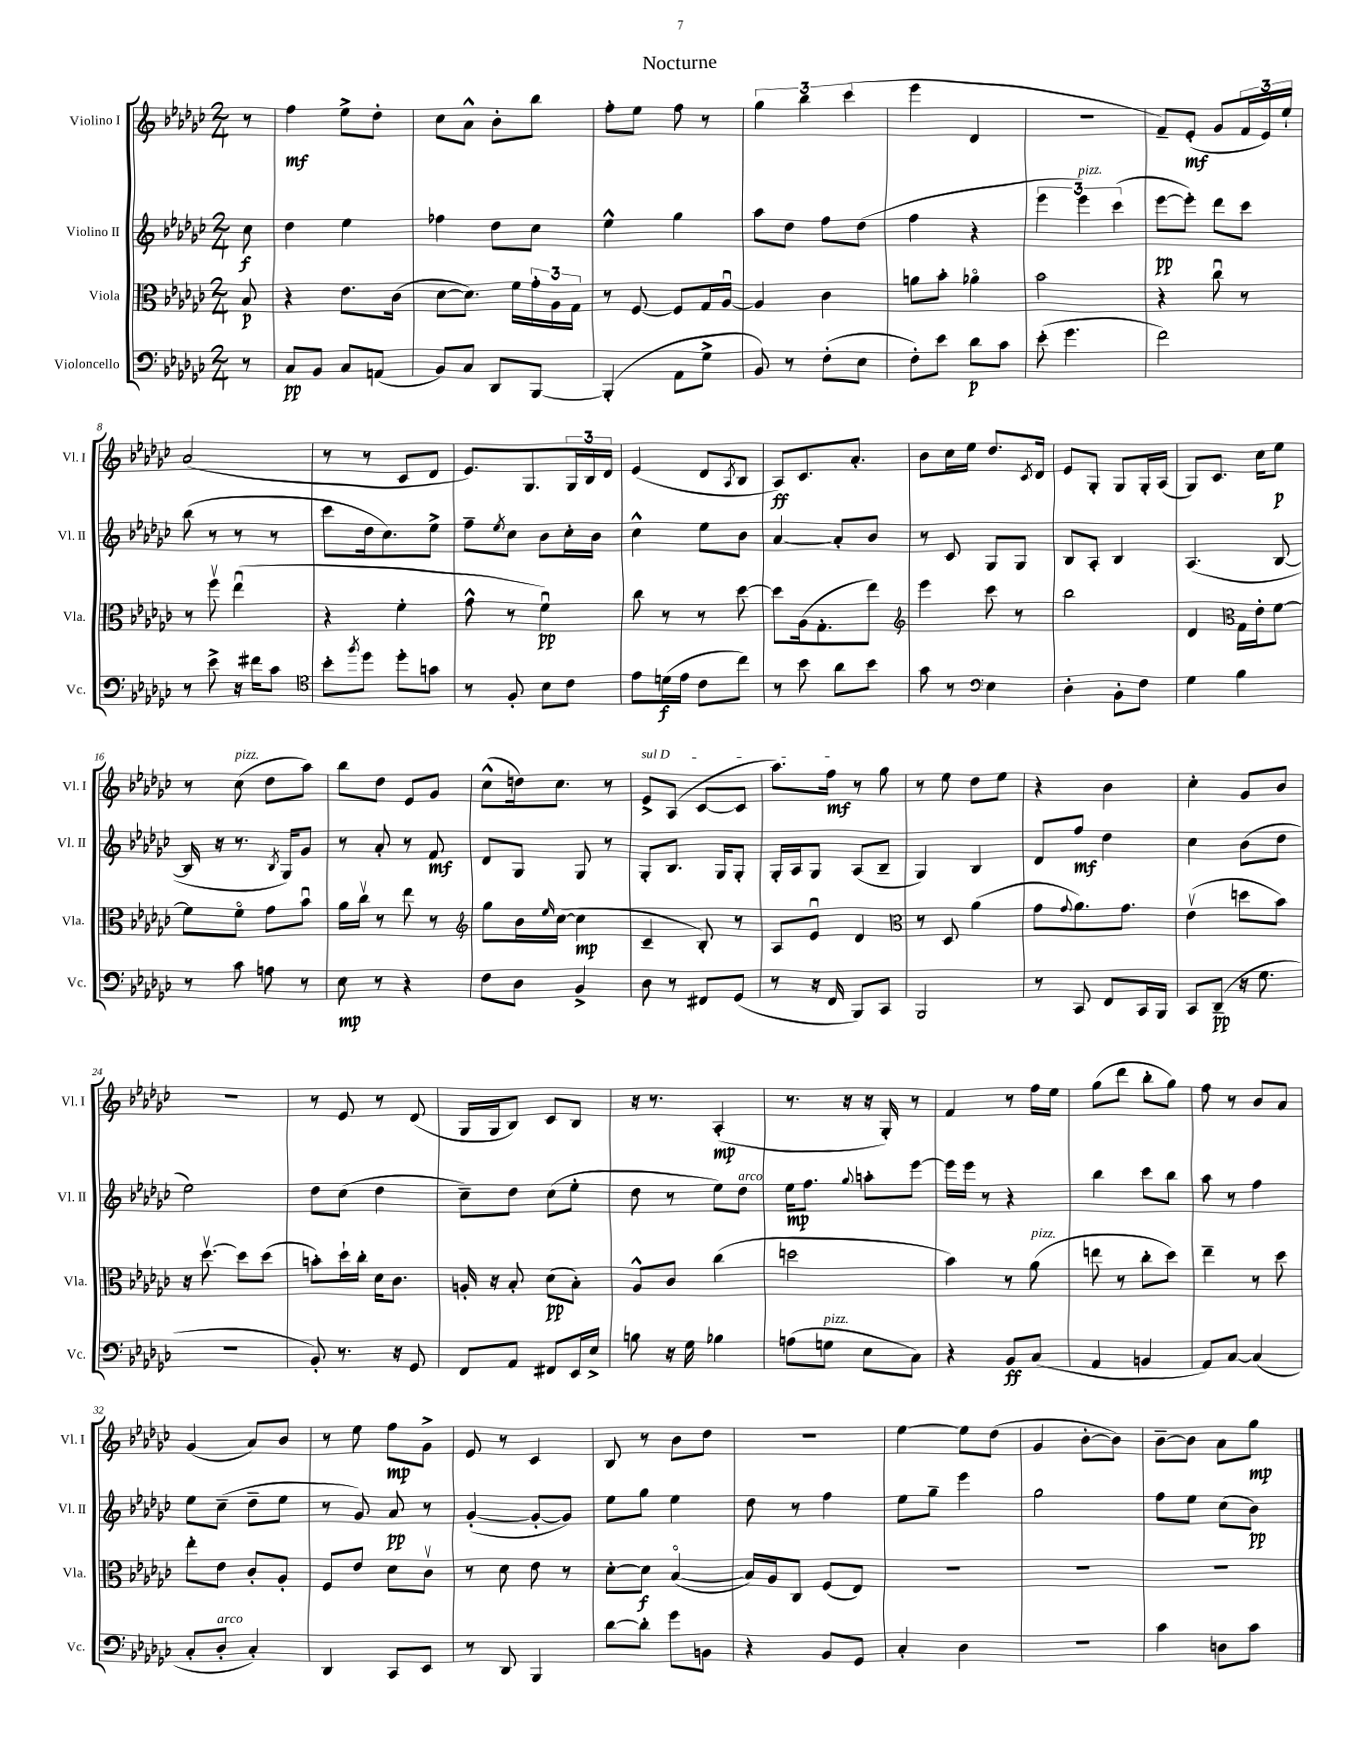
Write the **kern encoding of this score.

**kern	**kern	**kern	**kern
*staff4	*staff3	*staff2	*staff1
*clefF4	*clefC3	*clefG2	*clefG2
*k[b-e-a-d-g-c-]	*k[b-e-a-d-g-c-]	*k[b-e-a-d-g-c-]	*k[b-e-a-d-g-c-]
*M2/4	*M2/4	*M2/4	*M2/4
8r	8B-/	8cc-\	8r
=	=	=	=
8C-/L	4r	4dd-\	4ff\
8BB-/J	.	.	.
8C-/L	8.e-\L	4ee-\	8ee-^\L
(8AA/J	.	.	8dd-'\J
.	(16c-\Jk	.	.
=	=	=	=
8BB-/L)	[8d-\L	4ff-\	8cc-\L
8C-/J	8.d-\]J)	.	8a-^^\J
8DD-/L	.	8dd-\L	8b-'\L
.	16f\LL	.	.
[8BBB-/J	24g-'\	8cc-\J	8bb-\J
.	24A-\	.	.
.	24G-\JJ	.	.
=	=	=	=
(4BBB-'/]	8r	4ee-^^\	8ff'\L
.	[8F/	.	8ee-\J
8AA-\L	8F/]L	4gg-\	8ff\
8G-^\J	16G-/L	.	8r
.	[16A-u/JJ	.	.
=	=	=	=
8BB-/)	4A-/]	8aa-\L	6gg-\
8r	.	8dd-\J	.
.	.	.	6bb-\
(8F'\L	4c-\	8ff\L	.
.	.	.	(6ccc-\
8E-\J	.	(8dd-\J	.
=	=	=	=
8F'\L)	8a\L	4ff\	4eee-\
8e-\J	8b-'\J	.	.
8d-\L	4a-o\	4r	4d-/
8c-\J	.	.	.
=	=	=	=
(8e-'\	2b-\	6eee-\	2r
4.g-\	.	.	.
.	.	6eee-\)	.
.	.	(6ccc-\	.
=	=	=	=
2f\)	4r	[8eee-\L	8f~/L)
.	.	8eee-'\]J)	(8e-'/J
.	8cc-u\	8ddd-\L	8g-/L
.	8r	8ccc-\J	24f/L
.	.	.	24e-/)
.	.	.	24ee-`/JJ
=	=	=	=
8r	8r	(8bb-\	(2a-/
8e-^\	8ffv\	8r	.
16r	(4ee-u\	8r	.
16f#\LK	.	.	.
8c-\J	.	8r	.
=	=	=	=
*clefC4	*	*	*
8b-'\L	4r	8ccc-\L	8r
8qff/	.	.	.
8dd-\J	.	16dd-\k	8r
.	.	8.cc-\)	.
8dd-'\L	4f'\	.	8c-/L
8g\J	.	8ee-^\J	8d-/J
=	=	=	=
8r	8g-^^\	8ff~\L	8.e-/L)
.	.	8qee-/	.
8F'/	8r	8cc-\J	.
.	.	.	8.G-/
8B-\L	4fu\)	8b-\L	.
8c-\J	.	16cc-'\L	24G-/L
.	.	.	24B-/
.	.	16b-\JJ	.
.	.	.	24d-/JJ
=	=	=	=
8e-\L	8cc-\	4cc-^^\	(4e-/
(16d\L	8r	.	.
16e-\JJ	.	.	.
8c-\L	8r	8ee-\L	8d-/L
.	.	.	8qA-/
8cc-\J)	[8dd-\	8b-\J	8B-/J
=	=	=	=
8r	8dd-\]L	[4a-/	8A-/L)
8b-\	(16A-\k	.	8.c-/
.	8.G-'\	.	.
8a-\L	.	8a-'/]L	.
.	.	.	8.a-'/J
8b-\J	8ee-\J)	8b-/J	.
=	=	=	=
*	*clefG2	*	*
8g-\	4eee-\	8r	8b-\L
8r	.	8c-/	16cc-\L
.	.	.	16ee-\JJ
*clefF4	*	*	*
4E-\	8ccc-\	8G-/L	8.dd-/L
.	8r	8G-/J	.
.	.	.	8qc-/
.	.	.	16d-/Jk
=	=	=	=
4D-'\	2bb-\	8B-/L	8e-/L
.	.	8A-'/J	8G-'/J
8BB-'\L	.	4B-/	8G-/L
8F\J	.	.	16G-'/L
.	.	.	(16A-/JJ
=	=	=	=
4G-\	4d-/	(4.A-/	8G-/L)
.	.	.	8.c-/J
*	*clefC3	*	*
4B-\	16G-\LL	.	.
.	16e-'\J	.	16cc-\LK
.	[8f\J	[8B-/	8ee-\J
=	=	=	=
8r	8f\]L	16B-/]	8r
.	.	16r	.
8c-\	8fo\J	8.r	(8cc-\
8A\	8g-\L	.	8dd-\L
.	.	8qB-/	.
.	.	16G-/LK)	.
8r	8b-u\J	8g-/J	8aa-\J)
=	=	=	=
8E-\	16a-\LL	8r	8bb-\L
.	16cc-v\JJ	.	.
8r	8r	8a-'/	8dd-\J
4r	8ee-\	8r	8e-/L
.	8r	8f/	8g-/J
=	=	=	=
*	*clefG2	*	*
8F\L	8gg-\L	8d-/L	(8cc-^^\L
8D-\J	16b-\L	8G-/J	16dd\k)
.	16qqee-/	.	.
.	([16cc-\JJ	.	8.cc-\J
4BB-^/	4cc-\]	8G-/	.
.	.	8r	8r
=	=	=	=
8D-\	4c-~/	8G-'/L	8e-^/L
8r	.	8.B-/J	(8A-/J
8FF#/L	8B-'/)	.	[8c-/L
.	.	16G-/LK	.
(8GG-/J	8r	8G-'/J	8c-/]J
=	=	=	=
8r	8A-/L	16G-'/LL	8.aa-\L)
.	.	16A-/J	.
16r	8e-u/J	8G-/J	.
16FF/	.	.	16ff\Jk
8BBB-/L)	4d-/	(8A-/L	8r
8CC-/J	.	8B-~/J	8gg-\
=	=	=	=
*	*clefC3	*	*
2BBB-/	8r	4G-/)	8r
.	8D-/	.	8ee-\
.	(4a-\	4B-/	8dd-\L
.	.	.	8ee-\J
=	=	=	=
8r	8g-\L	8d-/L	4r
.	8qqg-/	.	.
8CC-/	8.a-\)	8ff/J	.
8FF/L	.	4dd-\	4b-\
.	8.g-\J	.	.
16CC-/L	.	.	.
16BBB-/JJ	.	.	.
=	=	=	=
8CC-/L	(4e-v\	4cc-\	4cc-'\
(8DD-~/J	.	.	.
16r	8dd\L	(8b-\L	8g-/L
8.G-\	.	.	.
.	8b-\J)	8dd-\J	8b-/J
=	=	=	=
2r	16r	2ee-\)	2r
.	[8.dd-v\	.	.
.	8dd-\]L	.	.
.	(8dd-\J	.	.
=	=	=	=
8BB-'/)	8b'\L)	8dd-\L	8r
8.r	16dd-`\L	(8cc-\J	8e-/
.	16cc-'\JJ	.	.
.	16d-\LK	4dd-\	8r
16r	8.c-\J	.	.
8GG-/	.	.	(8d-/
=	=	=	=
8FF/L	16A'/	8cc-~\L)	16G-/LL
.	16r	.	16G-/J
8AA-/J	8B-'/	8dd-\J	8B-/J)
8FF#/L	(8d-\L	(8cc-\L	8c-/L
16EE-/L	8B-'\J)	8ee-'\J	8B-/J
16E-^/JJ	.	.	.
=	=	=	=
8B\	8A-^^/L	8dd-\	16r
.	.	.	8.r
16r	8c-/J	8r	.
16G-\	.	.	.
4B-\	(4cc-\	8ee-\L)	(4A-'/
.	.	8dd-\J	.
=	=	=	=
(8A\L	2dd\	16ee-\LK	8.r
.	.	8.ff\J	.
8G\J	.	.	.
.	.	.	16r
.	.	8qqgg-/	.
8E-\L	.	8aa'\L	16r
.	.	.	16G-'/)
8C-\J)	.	[8eee-\J	8r
=	=	=	=
4r	4b-\)	16eee-\]LL	4f/
.	.	16eee-\JJ	.
.	.	8r	.
8BB-/L	8r	4r	8r
(8C-/J	(8a-\	.	16ff\LL
.	.	.	16ee-\JJ
=	=	=	=
4AA-/	8ee\	4bb-\	(8gg-\L
.	8r	.	8ddd-\J
4BB/	8cc-'\L	8ccc-\L	8bb-'\L
.	8dd-\J)	8bb-\J	8gg-\J)
=	=	=	=
8AA-/L)	4ee-~\	8aa-\	8ff\
[8C-/J	.	8r	8r
(4C-/]	8r	4ff\	8b-/L
.	8dd-\	.	8a-/J
=	=	=	=
8C-'/L	8ee-'\L	8ee-\L	(4g-/
8D-'/J	8e-\J	(8cc-~\J	.
4C-'/)	8c-'/L	8dd-~\L	8a-/L)
.	8A-'/J	8ee-\J	8b-/J
=	=	=	=
4DD-/	8F/L	8r	8r
.	8e-/J	8g-/)	8ee-\
8CC-/L	8d-\L	8a-/	8ff\L
8EE-/J	8c-v\J	8r	8g-^\J
=	=	=	=
8r	8r	([4g-'/	8e-/
8DD-/	8d-\	.	8r
4BBB-/	8e-\	8g-'/_L	4c-/
.	8r	8g-/]J)	.
=	=	=	=
[8d-\L	[8d-'\L	8ee-\L	8B-/
8d-'\]J	8d-\]J	8gg-\J	8r
8g-\L	([4B-o/	4ee-\	8b-\L
8BB\J	.	.	8dd-\J
=	=	=	=
4r	16B-/]LL)	8dd-\	2r
.	16A-/J	.	.
.	8C-/J	8r	.
8BB-/L	(8F/L	4ff\	.
8GG-/J	8E-/J)	.	.
=	=	=	=
4C-'/	2r	8ee-\L	[4ee-\
.	.	8gg-~\J	.
4D-\	.	4eee-\	8ee-\]L
.	.	.	(8dd-\J
=	=	=	=
2r	2r	2gg-\	4g-/
.	.	.	[8b-'\L
.	.	.	8b-\]J)
=	=	=	=
4c-\	2r	8ff\L	[8b-~\L
.	.	8ee-\J	8b-\]J
8D\L	.	(8cc-\L	8a-\L
8c-\J	.	8b-\J)	8gg-\J
==	==	==	==
*-	*-	*-	*-
